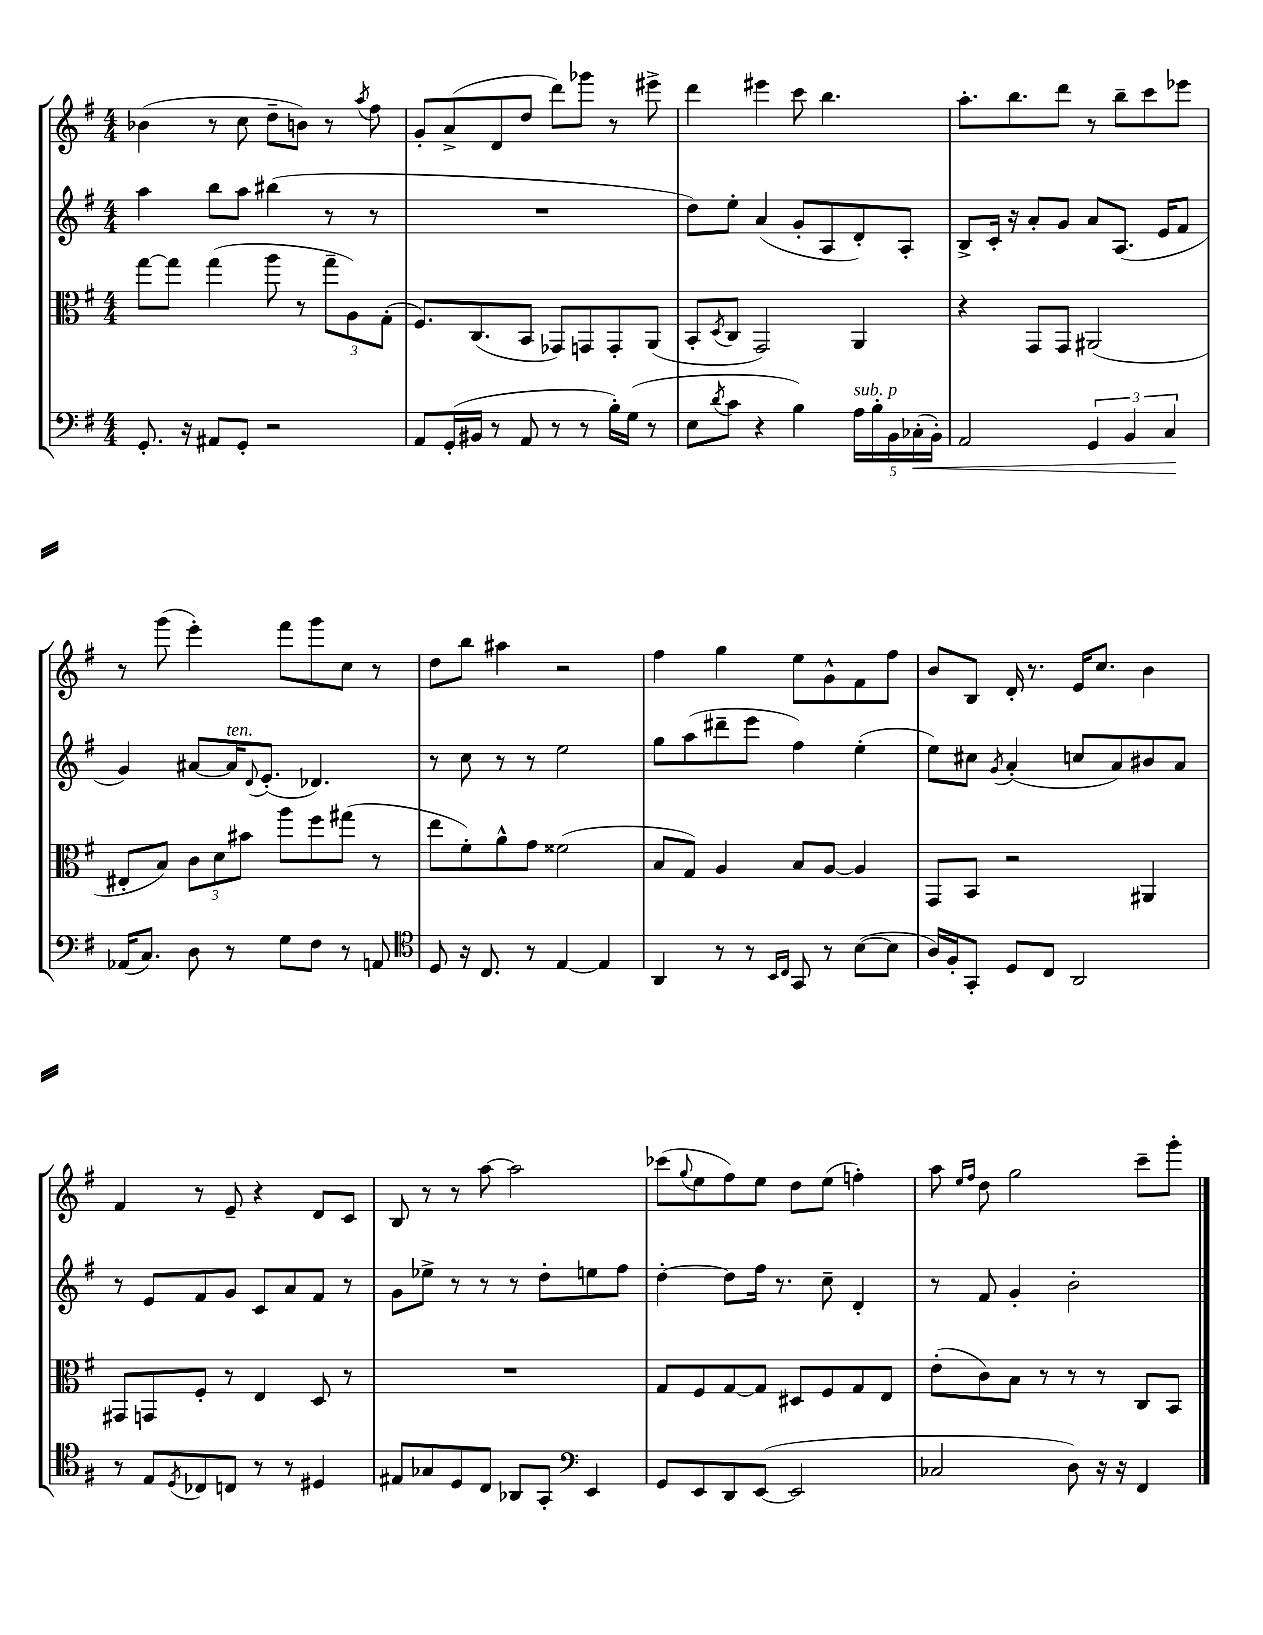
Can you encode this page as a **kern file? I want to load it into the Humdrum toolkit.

**kern	**kern	**kern	**kern
*staff4	*staff3	*staff2	*staff1
*clefF4	*clefC3	*clefG2	*clefG2
*k[f#]	*k[f#]	*k[f#]	*k[f#]
*M4/4	*M4/4	*M4/4	*M4/4
8.GG'/	[8gg\L	4aa\	(4b-\
.	8gg\]J	.	.
16r	.	.	.
8AA#/L	(4gg\	8bb\L	8r
8GG'/J	.	8aa\J	8cc\
2r	8aa\	(4bb#\	8dd~\L
.	8r	.	8b\J)
.	12gg~\L	8r	8r
.	12A\)	.	.
.	.	.	8qaa/
.	.	8r	8ff#\
.	(12G'\J	.	.
=	=	=	=
8AA/L	8.F#/L)	1r	8g'/L
(16GG'/L	.	.	(8a^/
16BB#/JJ	(8.C/	.	.
8r	.	.	8d/
8AA/	8BB/J	.	8dd/J
8r	8GG-/L)	.	8ddd\L)
8r	8GG/	.	8ggg-\J
16B'\LL)	8GG'/	.	8r
(16G\JJ	.	.	.
8r	(8AA/J	.	8eee#^\
=	=	=	=
8E\L	8BB'/L	8dd\L)	4ddd\
8qd/	8qD/	.	.
8c\J	8C/J	8ee'\J	.
4r	2GG/)	(4a/	4eee#\
4B\)	.	8g'/L	8ccc\
.	.	8A/	4.bb\
20A\LL	4AA/	8d'/)	.
20B'\	.	.	.
20BB\	.	.	.
.	.	8A'/J	.
(20C-'\	.	.	.
20BB'\JJ)	.	.	.
=	=	=	=
2AA/	4r	8B^/L	8.aa'\L
.	.	16c'/Jk	.
.	.	16r	8.bb\
.	8GG/L	8a'/L	.
.	8GG/J	8g/J	8ddd\J
6GG/	(2AA#/	8a/L	8r
.	.	(8.A/J	8bb~\L
6BB/	.	.	.
.	.	.	8ccc\
.	.	16e/LK	.
6C/	.	.	.
.	.	8f#/J	8eee-\J
=	=	=	=
(16AA-/LK	8E#'/L	4g/)	8r
8.C/J)	.	.	.
.	8B/J)	.	(8ggg\
8D\	12c\L	[8a#/L	4eee'\)
.	12d\	.	.
8r	.	16a#/]K	.
.	12b#\J	.	.
.	.	8qqd/	.
.	.	(8.e'/J	.
8G\L	8aa\L	.	8fff#\L
8F#\J	8ff#\	4.d-/)	8ggg\
8r	(8gg#\J	.	8cc\J
8AA/	8r	.	8r
=	=	=	=
*clefC4	*	*	*
8D/	8ee\L	8r	8dd\L
16r	8f#'\)	8cc\	8bb\J
8.C/	.	.	.
.	8a^^\	8r	4aa#\
8r	8g\J	8r	.
[4E/	(2f##\	2ee\	2r
4E/]	.	.	.
=	=	=	=
4AA/	8B/L	8gg\L	4ff#\
.	8G/J)	(8aa\	.
8r	4A/	8ddd#~\	4gg\
8r	.	8eee\J	.
16qqBB/LL	.	.	.
16qqC/JJ	.	.	.
8GG/	8B/L	4ff#\)	8ee\L
8r	[8A/J	.	8g^^\
([8B\L	4A/]	(4ee'\	8f#\
8B\]J	.	.	8ff#\J
=	=	=	=
16A/LL)	8GG/L	8ee\L)	8b/L
16F#'/J	.	.	.
8GG'/J	8BB/J	8cc#\J	8B/J
.	.	8qg/	.
8D/L	2r	(4a'/	16d'/
.	.	.	8.r
8C/J	.	.	.
2AA/	.	8cc/L	16e/LK
.	.	.	8.cc/J
.	.	8a/)	.
.	4AA#/	8b#/	4b\
.	.	8a/J	.
=	=	=	=
8r	8GG#/L	8r	4f#/
8E/L	8GG/	8e/L	.
8qD/	.	.	.
8C-/	8F#'/J	8f#/	8r
8C/J	8r	8g/J	8e~/
8r	4E/	8c/L	4r
8r	.	8a/	.
4D#/	8D/	8f#/J	8d/L
.	8r	8r	8c/J
=	=	=	=
8E#/L	1r	8g\L	8B/
8G-/	.	8ee-^\J	8r
8D/	.	8r	8r
8C/J	.	8r	[8aa\
8AA-/L	.	8r	2aa\]
8GG'/J	.	8dd'\L	.
*clefF4	*	*	*
4EE/	.	8ee\	.
.	.	8ff#\J	.
=	=	=	=
8GG/L	8G/L	[4dd'\	(8ccc-\L
.	.	.	8qqgg/
8EE/	8F#/	.	8ee\
8DD/	[8G/	8dd\]L	8ff#\)
([8EE/J	8G/]J	16ff#\Jk	8ee\J
.	.	8.r	.
2EE/]	8D#/L	.	8dd\L
.	8F#/	8cc~\	(8ee\J
.	8G/	4d'/	4ff'\)
.	8E/J	.	.
=	=	=	=
2C-/	(8e'\L	8r	8aa\
.	.	.	16qqee/LL
.	.	.	16qqff#/JJ
.	8c\)	8f#/	8dd\
.	8B\J	4g'/	2gg\
.	8r	.	.
8D\)	8r	2b'\	.
16r	8r	.	.
16r	.	.	.
4FF#/	8C/L	.	8ccc~\L
.	8BB/J	.	8ggg'\J
==	==	==	==
*-	*-	*-	*-
